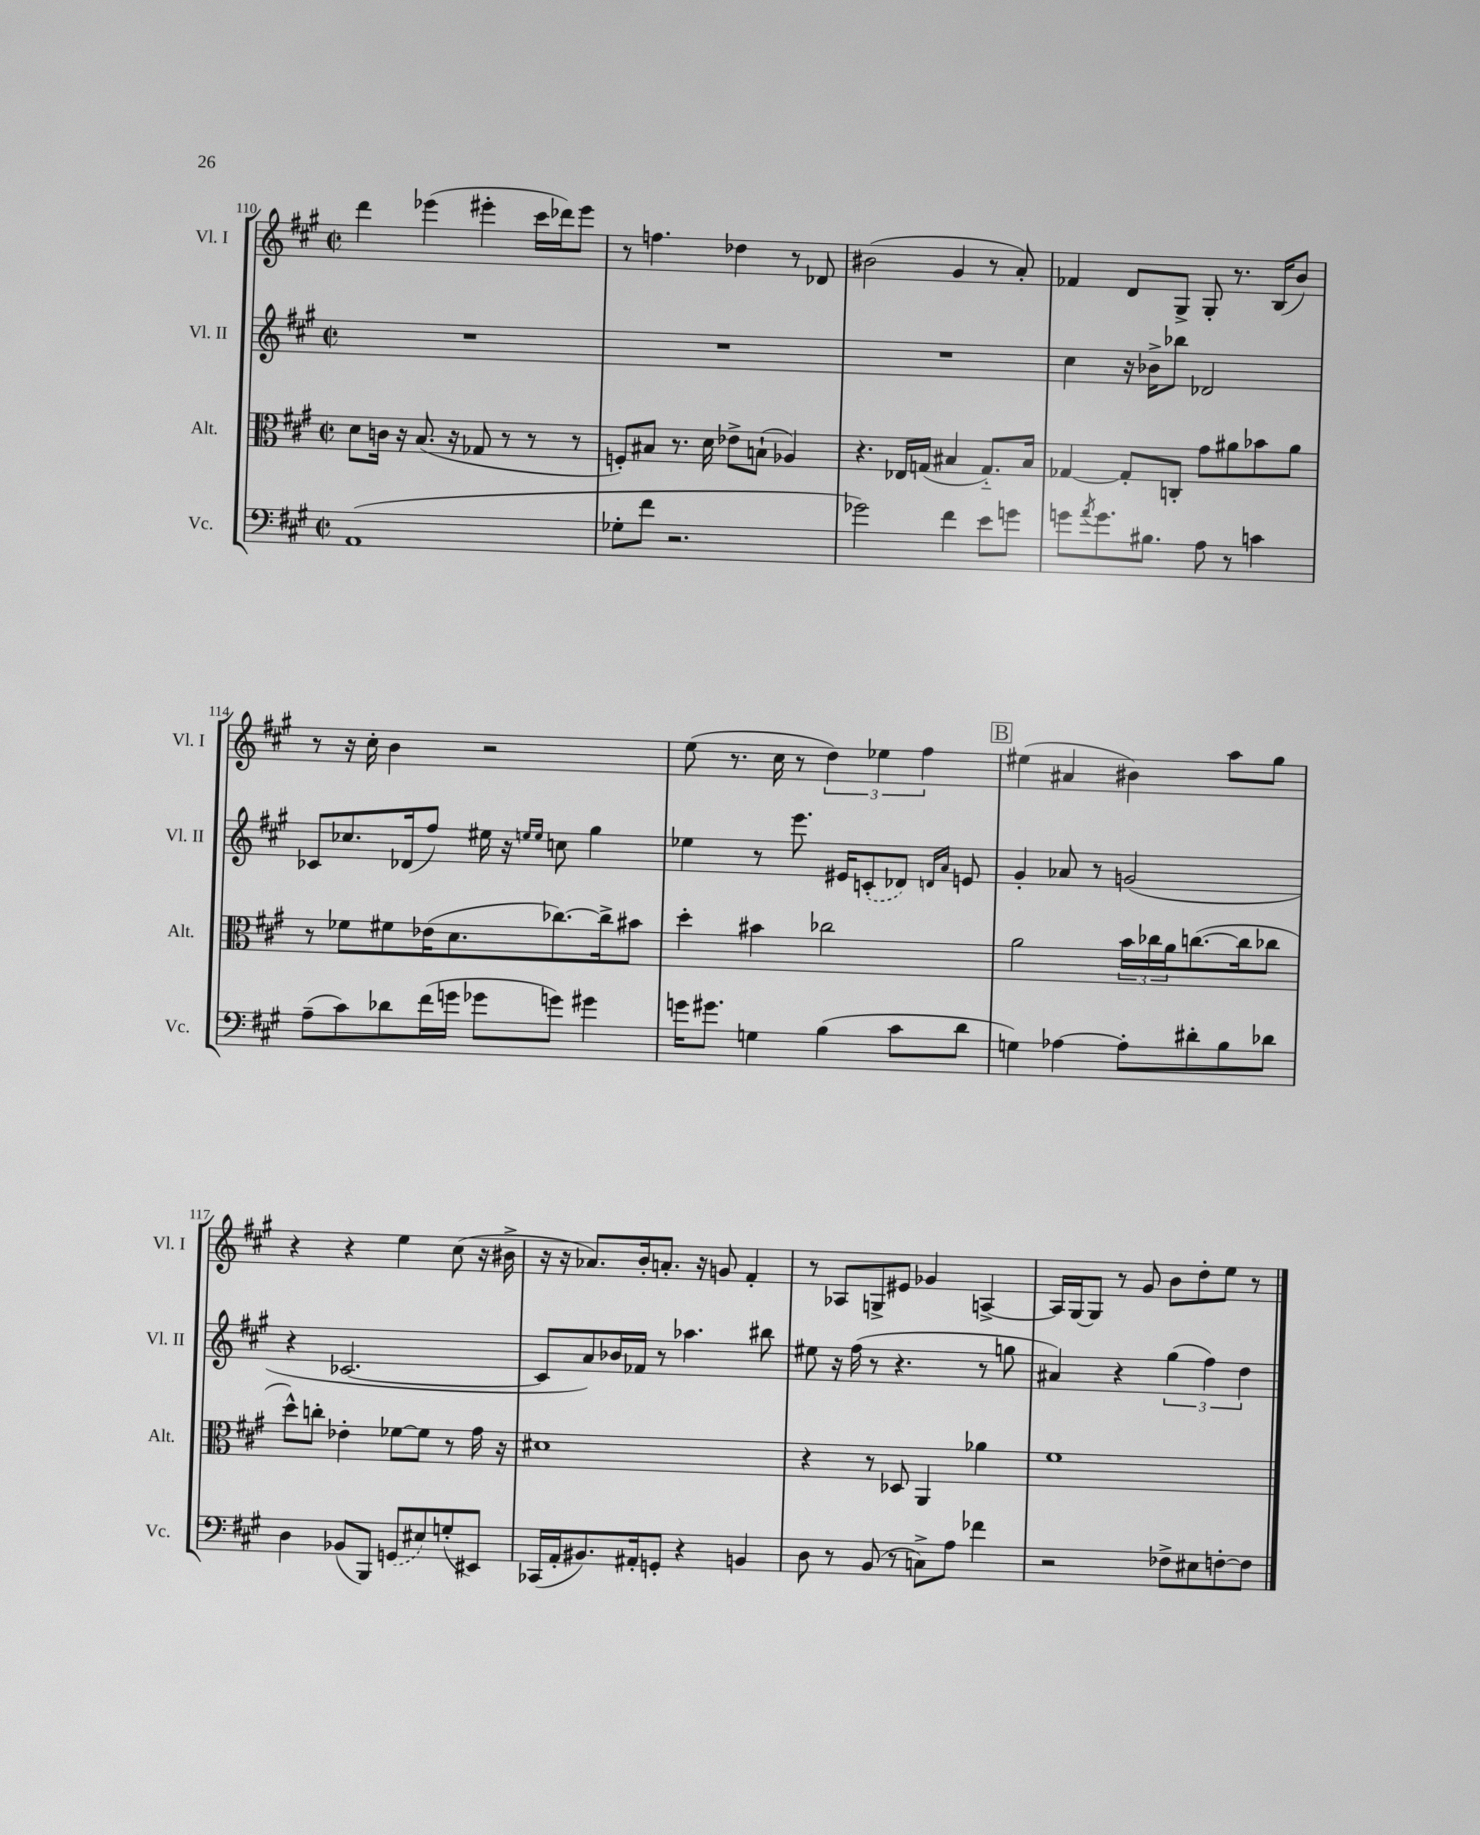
<<
\new StaffGroup <<
\new Staff = "s0" \with { instrumentName = "Vl. I" shortInstrumentName = "Vl. I" } {
    \clef treble \key a \major \defaultTimeSignature \time 2/2
    d'''4 ees'''4( eis'''4-. cis'''16 des'''16) eis'''8 |
    r8 f''4. des''4 r8 des'8 |
    bis'2( gis'4 r8 a'8-.) |
    fes'4 d'8 gis8-> gis8-. r8. b16( b'8) |
    r8 r16 cis''16-. b'4 r2 |
    e''8( r8. cis''16 r8 \tuplet 3/2 { d''4) ees''4 fis''4 } |
    \mark \markup { \box "B" } eis''4( ais'4 bis'4) a''8 gis''8 |
    r4 r4 e''4 cis''8( r16 bis'16-> |
    r16 r16 aes'8.) b'16-. a'8.-. r16 g'8 fis'4-. |
    r8 aes8 g8-> eis'8 ges'4 a4~-> |
    a16 gis16~ gis8 r8 gis'8 b'8 d''8-. e''8 r8 \bar "|." |
}
\new Staff = "s1" \with { instrumentName = "Vl. II" shortInstrumentName = "Vl. II" } {
    \clef treble \key a \major \defaultTimeSignature \time 2/2
    R1 |
    R1 |
    R1 |
    cis''4 r16 bes'16-> bes''8 des'2 |
    ces'8 ces''8. des'16( fis''8) eis''16 r16 \grace { e''16 e''16 } c''8 gis''4 |
    ees''4 r8 e'''8. eis'16 \once \slurDashed c'8-.( des'8) \grace { d'16 a'16 } e'8 |
    \mark \markup { \box "B" } gis'4-. aes'8 r8 g'2( |
    r4 ces'2.~ |
    ces'8 a'8) bes'16 fes'16 r8 aes''4. bis''8 |
    eis''8 r16 fis''16( r8 r4. r8 g''8 |
    ais'4) r4 \tuplet 3/2 { gis''4( fis''4) d''4 } \bar "|." |
}
\new Staff = "s2" \with { instrumentName = "Alt." shortInstrumentName = "Alt." } {
    \clef alto \key a \major \defaultTimeSignature \time 2/2
    d'8 c'16 r16 b8.( r16 ges8 r8 r8 r8 |
    f8-.) bis8 r8. d'16 ees'8-> b8-!( aes4) |
    r4. ees16 g16( bis4 g8.-_) bis16 |
    ges4~ ges8-. c8-. gis'8 ais'8 bes'8 ais'8 |
    r8 fes'8 fis'8 ees'16( d'8. ces''8.~) ces''16-> bis'8 |
    d''4-. bis'4 ces''2 |
    \mark \markup { \box "B" } a'2 \tuplet 3/2 { b'16 ces''16 a'16 } c''8.~( c''16 ces''8 |
    d''8-^) c''8-. ees'4-. fes'8~ fes'8 r8 gis'16 r16 |
    dis'1 |
    r4 r8 des8 a,4 aes'4 |
    fis'1 \bar "|." |
}
\new Staff = "s3" \with { instrumentName = "Vc." shortInstrumentName = "Vc." } {
    \clef bass \key a \major \defaultTimeSignature \time 2/2
    a,1( |
    ges8-. fis'8 r2. |
    ges'2) fis'4 e'8 g'8 |
    g'8 \acciaccatura { a'8 } g'8. bis8. a8 r8 c'4 |
    a8--( cis'8) des'8 fis'16( g'16 ges'8 g'8) gis'4 |
    g'16 gis'8. g4 b4( cis'8 d'8 |
    \mark \markup { \box "B" } g4) aes4~ aes8-. dis'8-. b8 des'8 |
    d4 bes,8( b,,8) \once \slurDashed g,8( eis8) g8-.( eis,8) |
    ces,16( a,16-. bis,8.) ais,16-. g,8-. r4 b,4 |
    d8 r8 b,8( r8 c8->) a8 fes'4 |
    r2 fes8-> eis8 f8~-. f8 \bar "|." |
}
>>
>>
\layout { \context { \Score currentBarNumber = #110 } }
